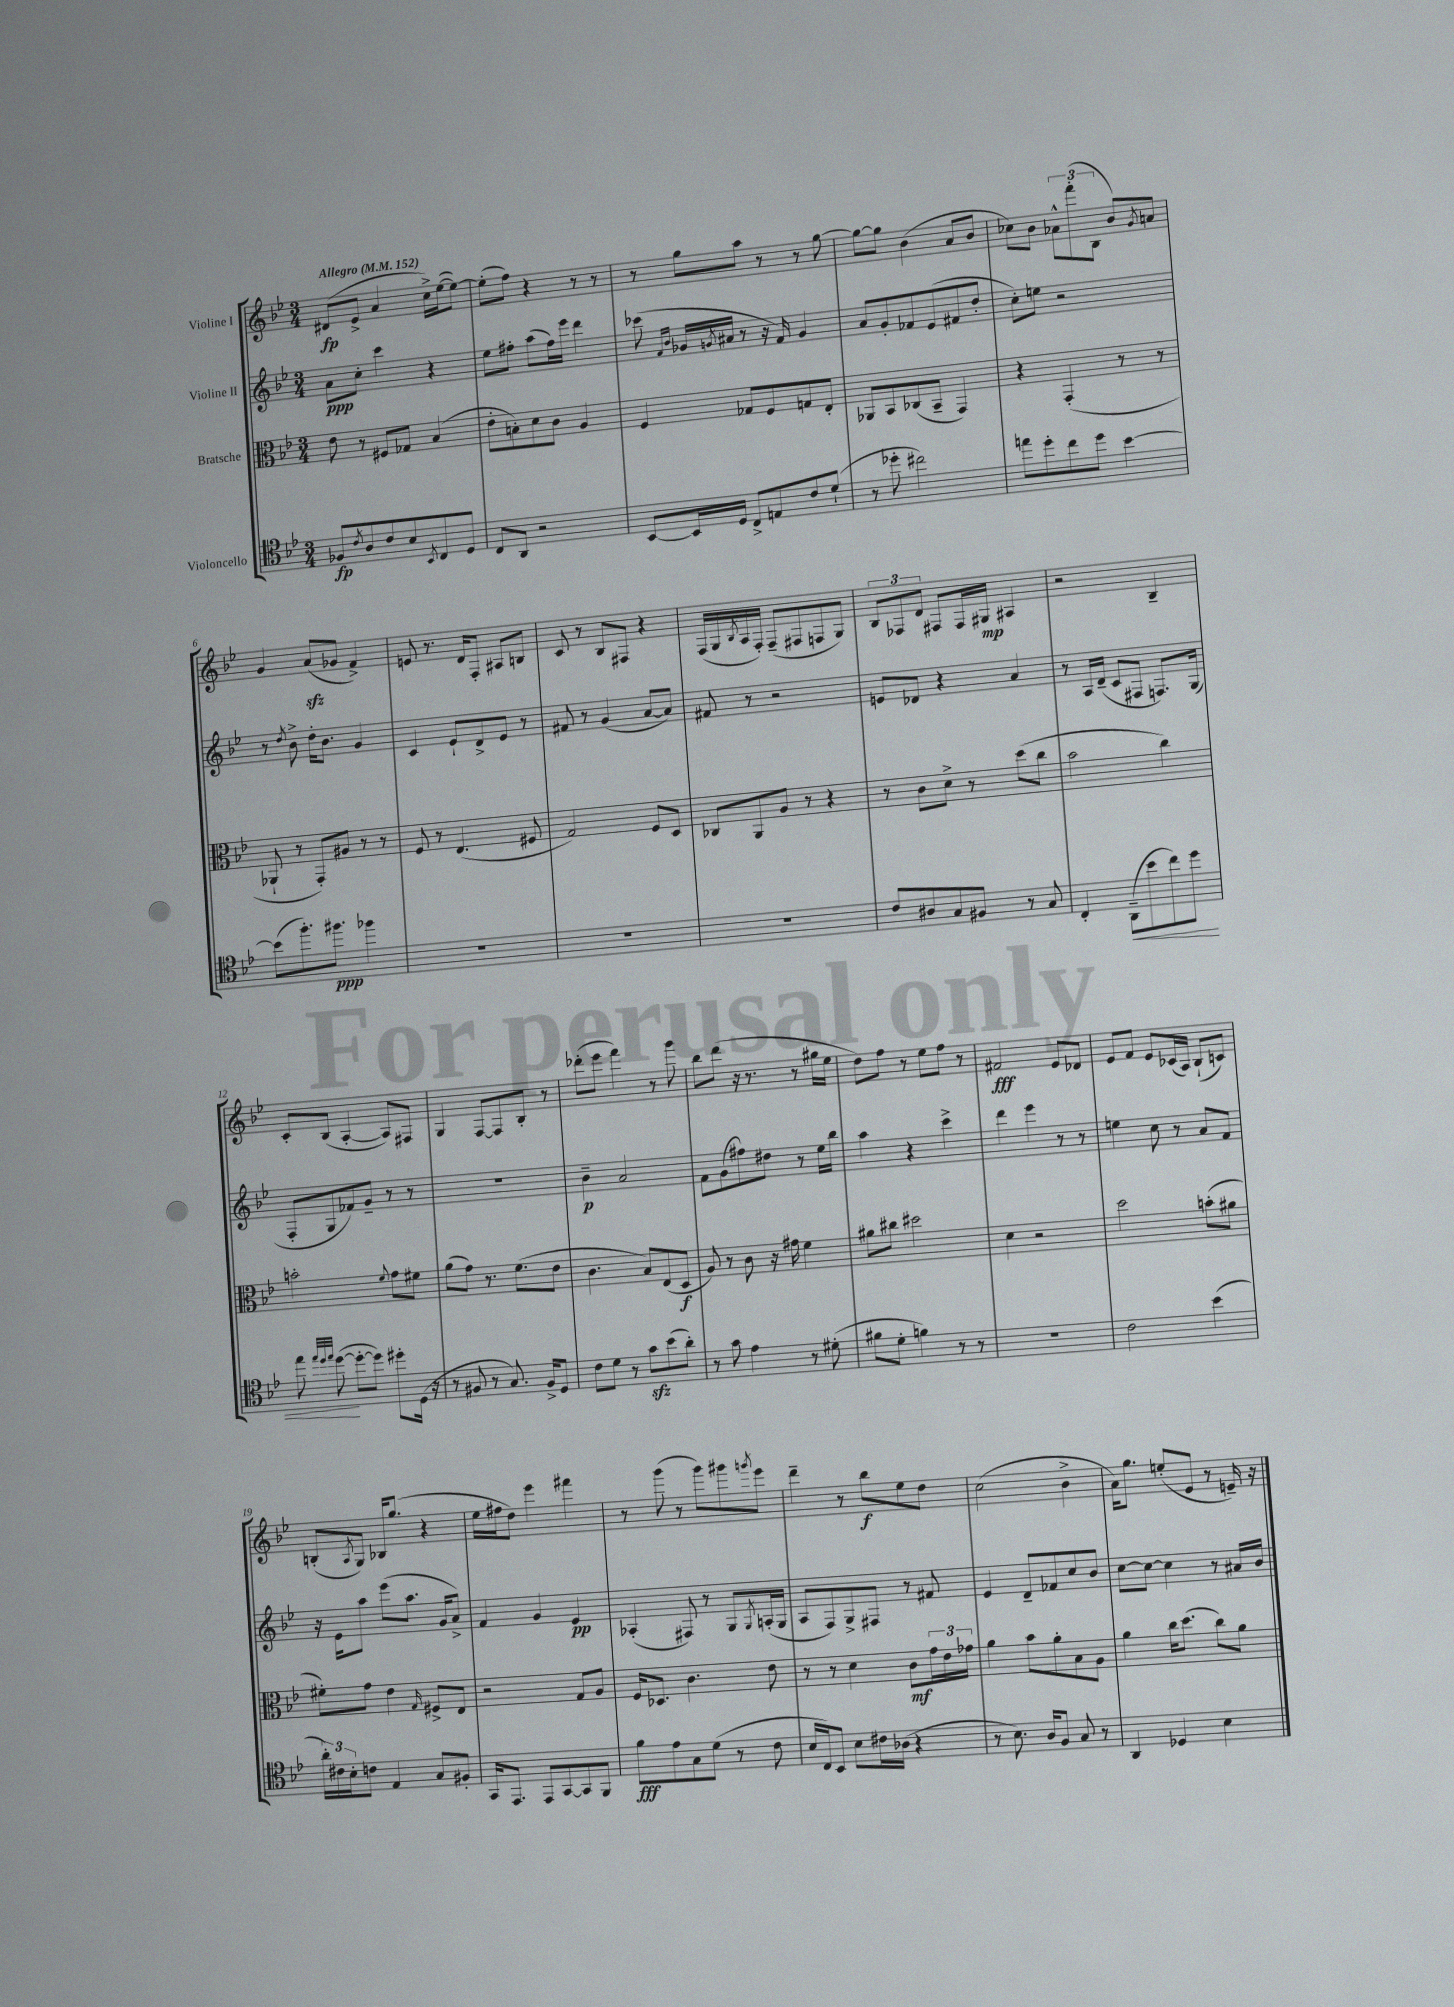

**kern	**dynam	**kern	**dynam	**kern	**dynam	**kern	**dynam
*part4	*part4	*part3	*part3	*part2	*part2	*part1	*part1
*staff4	*staff4	*staff3	*staff3	*staff2	*staff2	*staff1	*staff1
*I"Violoncello	*	*I"Bratsche	*	*I"Violine II	*	*I"Violine I	*
*clefC4	*	*clefC3	*	*clefG2	*	*clefG2	*
*k[b-e-]	*	*k[b-e-]	*	*k[b-e-]	*	*k[b-e-]	*
*M3/4	*	*M3/4	*	*M3/4	*	*M3/4	*
*MM152	*	*MM152	*	*MM152	*	*MM152	*
=1	=1	=1	=1	=1	=1	=1	=1
!	!	!	!	!	!	!LO:TX:a:B:t=Allegro	!
8F-X/L	fp	8e-\	.	8a\L	ppp	(8d#X/L	fp
8qc/	.	.	.	.	.	.	.
8A/	.	8r	.	8cc'\J	.	8e-^/J	.
8c/	.	8F#X/L	.	4ccc\	.	4a/	.
8B-/	.	8G-X/J	.	.	.	.	.
8qBB-/	.	.	.	.	.	.	.
8C/	.	(4B-/	.	4r	.	16cc^\LL)	.
.	.	.	.	.	.	([16ee-\J	.
8D/J	.	.	.	.	.	8ee-\J_)	.
=2	=2	=2	=2	=2	=2	=2	=2
8C/L	.	8e-'\L	.	8ee-\L	.	(8ee-'\L]	.
8AA/J	.	8Bn'\)	.	8ff#X'\J	.	8ff\J)	.
2r	.	8d\	.	(8aa\L	.	4r	.
.	.	8c\J	.	16ff#\L)	.	.	.
.	.	.	.	16eee-\JJ	.	.	.
.	.	4A/	.	4ddd\	.	8r	.
.	.	.	.	.	.	8r	.
=3	=3	=3	=3	=3	=3	=3	=3
[8BB-/L	.	4F/	.	(8ccc-X\	.	8r	.
.	.	.	.	16qqf/LL	.	.	.
.	.	.	.	16qqb-/JJ	.	.	.
16BB-/L]	.	.	.	16g-X/LL	.	8gg\L	.
.	.	.	.	8qgn/	.	.	.
16D/JJ	.	.	.	16a#X/JJ	.	.	.
8C^/L	.	8G-X/L	.	8r	.	8aa\J	.
8En/	.	8F/	.	16r	.	8r	.
.	.	.	.	16f/)	.	.	.
8c/	.	8Gn/	.	4g/	.	8r	.
(8d`/J	.	8E-'/J	.	.	.	[8gg\	.
=4	=4	=4	=4	=4	=4	=4	=4
8r	.	8AA-X/L	.	8a/L	.	8gg\L_	.
8dd-X'\	.	8BB-/	.	8g'/	.	8gg\J]	.
2cc#X\)	.	(8C-X/	.	8f-X/	.	(4b-\	.
.	.	8BB-~/J	.	(8e-/	.	.	.
.	.	4GG/)	.	8f#X/	.	8a/L	.
.	.	.	.	8dd'/J	.	8b-/J	.
=5	=5	=5	=5	=5	=5	=5	=5
8een\L	.	4r	.	8cc'\L)	.	8cc-X\L)	.
8dd'\	.	.	.	8een\J	.	8b-\J	.
8cc\	.	(4GG'/	.	2r	.	12a-X^^\L	.
.	.	.	.	.	.	(12fff'\	.
8dd\J	.	.	.	.	.	.	.
.	.	.	.	.	.	12B-\J	.
[4b-\	.	8r	.	.	.	8b-/L)	.
.	.	.	.	.	.	8qg/	.
.	.	8r	.	.	.	8an/J	.
!!LO:LB:g=z
=6	=6	=6	=6	=6	=6	=6	=6
(8b-\L]	.	8AA-X`/	.	8r	.	4g/	.
.	.	.	.	8qdd/	.	.	.
8.ff'\)	.	8r	.	8b-^\	.	.	.
.	.	8GG'/L)	.	16dd'\KL	.	(8azz/L	.
8.ff#X\J	ppp	.	.	8.b-\J	.	.	.
.	.	8A#X/J	.	.	.	8g-X/J	.
4ff-X\	.	8r	.	4g/	.	4f^/)	.
.	.	8r	.	.	.	.	.
=7	=7	=7	=7	=7	=7	=7	=7
2.r	.	8F/	.	4c/	.	8en/	.
.	.	8r	.	.	.	8.r	.
.	.	(4.E-/	.	8e-`/L	.	.	.
.	.	.	.	.	.	16d/KL	.
.	.	.	.	8d^/	.	8F'/J	.
.	.	.	.	8e-/J	.	8A#X/L	.
.	.	8F#X/	.	8r	.	8Bn/J	.
=8	=8	=8	=8	=8	=8	=8	=8
2.r	.	2G/)	.	8f#X/	.	8c/	.
.	.	.	.	8r	.	8r	.
.	.	.	.	(4g/	.	8B-/L	.
.	.	.	.	.	.	8F#X/J	.
.	.	8F/L	.	[8a/L	.	4r	.
.	.	8D/J	.	8a/J])	.	.	.
=9	=9	=9	=9	=9	=9	=9	=9
2.r	.	8C-X/L	.	8f#X/	.	(16F/LL	.
.	.	.	.	.	.	16G/	.
.	.	.	.	.	.	8qB-/	.
.	.	8AA/	.	8r	.	16A/	.
.	.	.	.	.	.	16F'/JJ)	.
.	.	8A/J	.	2r	.	(8F~/L	.
.	.	8r	.	.	.	8F#X/	.
.	.	4r	.	.	.	8Fn/	.
.	.	.	.	.	.	8G/J)	.
=10	=10	=10	=10	=10	=10	=10	=10
8c/L	.	8r	.	8en/L	.	12B-/L	.
.	.	.	.	.	.	12F-X/	.
8A#X/	.	8c\L	.	8d-X/J	.	.	.
.	.	.	.	.	.	12d/J	.
8G/	.	8d^\J	.	4r	.	8F#X/L	.
8F#X/J	.	8r	.	.	.	16F#/L	.
.	.	.	.	.	.	16G#X/JJ	mp
8r	.	(8dd\L	.	4a/	.	4A#X/	.
8G/	.	8cc\J	.	.	.	.	.
=11	=11	=11	=11	=11	=11	=11	=11
4C'/	.	2b-\	.	8r	.	2r	.
.	.	.	.	16A/LL	.	.	.
.	.	.	.	(16d~/JJ	.	.	.
!	!LO:HP:b	!	!	!	!	!	!
(8AA~\L	<	.	.	8c/L	.	.	.
8b-\	.	.	.	8F#X/J	.	.	.
8cc\)	.	4cc\)	.	8.Fn/L)	.	4B-~/	.
8dd\J	.	.	.	.	.	.	.
.	.	.	.	(16G/Jk	.	.	.
!!LO:LB:g=z
=12	=12	=12	=12	=12	=12	=12	=12
8ee-\	.	2bn'\	.	8F'/L	.	8c'/L	.
32qqee-/LLL	.	.	.	.	.	.	.
32qqdd/	.	.	.	.	.	.	.
32qqee-/JJJ	.	.	.	.	.	.	.
([8dd\	.	.	.	8G/	.	(8B-/J	.
8dd'\L_	[	.	.	8f-X/)	.	[4A'/	.
8dd\J])	.	.	.	8g~/J	.	.	.
.	.	8qqf/	.	.	.	.	.
8dd#X'\L	.	8g\L	.	8r	.	8A/L])	.
(16D\Jk	.	8f#X\J	.	8r	.	8F#X/J	.
16r	.	.	.	.	.	.	.
=13	=13	=13	=13	=13	=13	=13	=13
8r	.	(8a\L	.	2.r	.	4G/	.
8F#X/	.	8g\J)	.	.	.	.	.
8r	.	8.r	.	.	.	[8F/L	.
8.G/)	.	.	.	.	.	8F/]	.
.	.	(8.f\L	.	.	.	.	.
.	.	.	.	.	.	8B-'/J	.
16F#^/KL	.	.	.	.	.	.	.
8D/J	.	8e-\J	.	.	.	8r	.
=14	=14	=14	=14	=14	=14	=14	=14
8c\L	.	4.c\	.	4b-~\	p	(8ddd-X'\L	.
8d\J	.	.	.	.	.	8eee-\J	.
8r	.	.	.	2a/	.	4fff\)	.
8gzz\L	.	8B-/L)	.	.	.	.	.
(8b-\	.	(8E-/	.	.	.	8r	.
8a'\J)	.	8D/J	f	.	.	8ggg\	.
=15	=15	=15	=15	=15	=15	=15	=15
8r	.	8A/)	.	8f\L	.	8bb-\L	.
8g\	.	8r	.	(8g\	.	(8ddd\J	.
4e-\	.	8c\	.	8ff#X\)	.	16r	.
.	.	.	.	.	.	8.r	.
.	.	16r	.	8dd#X\J	.	.	.
.	.	16g#X\	.	.	.	.	.
8r	.	4f\	.	8r	.	8r	.
(8d#X'\	.	.	.	16ee-\LL	.	16gg#X\LL	.
.	.	.	.	16bb-\JJ	.	16ee-\JJ	.
=16	=16	=16	=16	=16	=16	=16	=16
8f#X\L	.	8a#X\L	.	4aa\	.	8dd\L)	.
8d'\J	.	8cc#X\J	.	.	.	8ff\J	.
4fn\)	.	2dd#X\	.	4r	.	8r	.
.	.	.	.	.	.	8ee-\L	.
8r	.	.	.	4ccc^\	.	8ff\J	.
8r	.	.	.	.	.	8r	.
=17	=17	=17	=17	=17	=17	=17	=17
2.r	.	4d\	.	4ddd\	.	2f#X/	fff
.	.	2r	.	4eee-\	.	.	.
.	.	.	.	8r	.	8e-/L	.
.	.	.	.	8r	.	8d-X/J	.
=18	=18	=18	=18	=18	=18	=18	=18
2c\	.	2dd\	.	4een\	.	8e-/L	.
.	.	.	.	.	.	8f/J	.
.	.	.	.	8cc\	.	8e-/L	.
.	.	.	.	8r	.	(16c-X/L	.
.	.	.	.	.	.	16A/JJ)	.
(4b-\	.	(8bn'\L	.	8a/L	.	(8B-`/L	.
.	.	8a#X\J	.	8f/J	.	8cn/J)	.
!!LO:LB:g=z
=19	=19	=19	=19	=19	=19	=19	=19
24a'\LL)	.	8f#X'\L)	.	16r	.	(8Bn'/L	.
24c#X\	.	.	.	.	.	.	.
.	.	.	.	16e-\KL	.	.	.
24B-'\J	.	.	.	.	.	.	.
.	.	.	.	.	.	8qA/	.
8cn\J	.	8g\J	.	8aa\J	.	8G/J)	.
4E-/	.	4e-\	.	(8eee-\L	.	16B-X/KL	.
.	.	.	.	.	.	(8.gg/J	.
.	.	.	.	8.aa\J	.	.	.
.	.	16qqG/	.	.	.	.	.
8G/L	.	8F#X^/L	.	.	.	4r	.
.	.	.	.	16g/KL	.	.	.
8F#X'/J	.	8E-/J	.	8a^/J)	.	.	.
=20	=20	=20	=20	=20	=20	=20	=20
16GG/KL	.	2r	.	4f/	.	16ee-\LL	.
8.EE-/J	.	.	.	.	.	16ff#X\J	.
.	.	.	.	.	.	8dd\J)	.
8EE-/L	.	.	.	4g/	.	4eee-\	.
[8GG/	.	.	.	.	.	.	.
8GG/]	.	8G/L	.	4e-/	pp	4fff#X\	.
8FF/J	.	8A/J	.	.	.	.	.
=21	=21	=21	=21	=21	=21	=21	=21
8f\L	fff	16F/KL	.	(4A-X'/	.	8r	.
.	.	8.D-X/J	.	.	.	.	.
8e-\	.	.	.	.	.	(8ggg\	.
8G\	.	4.c\	.	8F#X/)	.	8r	.
(8d\J	.	.	.	8r	.	8ggg\L)	.
8r	.	.	.	8G/L	.	8ggg#X\	.
.	.	.	.	8qG/	.	8qgggn/	.
8c\	.	8e-\	.	(16An'/L	.	8eee-\J	.
.	.	.	.	16G/JJ	.	.	.
=22	=22	=22	=22	=22	=22	=22	=22
16B-/LL	.	8r	.	8A/L	.	4ddd~\	.
16C/J)	.	.	.	.	.	.	.
8BB-/J	.	8r	.	8F/)	.	.	.
8B-\L	.	4d\	.	8G^/	.	8r	.
16c#X\L	.	.	.	8F#X/J	.	8bb-\L	f
(16A-X\JJ	.	.	.	.	.	.	.
4r	.	8c\L	mf	8r	.	8ee-\	.
.	.	24g\L	.	8f#X/	.	8dd\J	.
.	.	24e-\	.	.	.	.	.
.	.	24g-X\JJ	.	.	.	.	.
=23	=23	=23	=23	=23	=23	=23	=23
8r	.	4a\	.	4e-/	.	(2cc\	.
8.B-\)	.	.	.	.	.	.	.
.	.	8b-\L	.	8d~/L	.	.	.
16A/KL	.	.	.	.	.	.	.
8F/J	.	8a'\	.	8f-X/	.	.	.
8G/	.	8B-\	.	8cc/	.	4b-^\	.
8r	.	8A\J	.	8b-/J	.	.	.
=24	=24	=24	=24	=24	=24	=24	=24
4AA/	.	4a\	.	[8cc\L	.	16a\KL)	.
.	.	.	.	.	.	8.gg\J	.
.	.	.	.	8cc\J_	.	.	.
4D-X/	.	16cc\KL	.	4cc\]	.	(8een'/L	.
.	.	(8.dd\J	.	.	.	.	.
.	.	.	.	.	.	8e-/J	.
4B-\	.	8cc\L)	.	8r	.	8r	.
.	.	8a\J	.	16a#X/LL	.	16en~/)	.
.	.	.	.	16b-/JJ	.	16r	.
==	==	==	==	==	==	==	==
*-	*-	*-	*-	*-	*-	*-	*-
